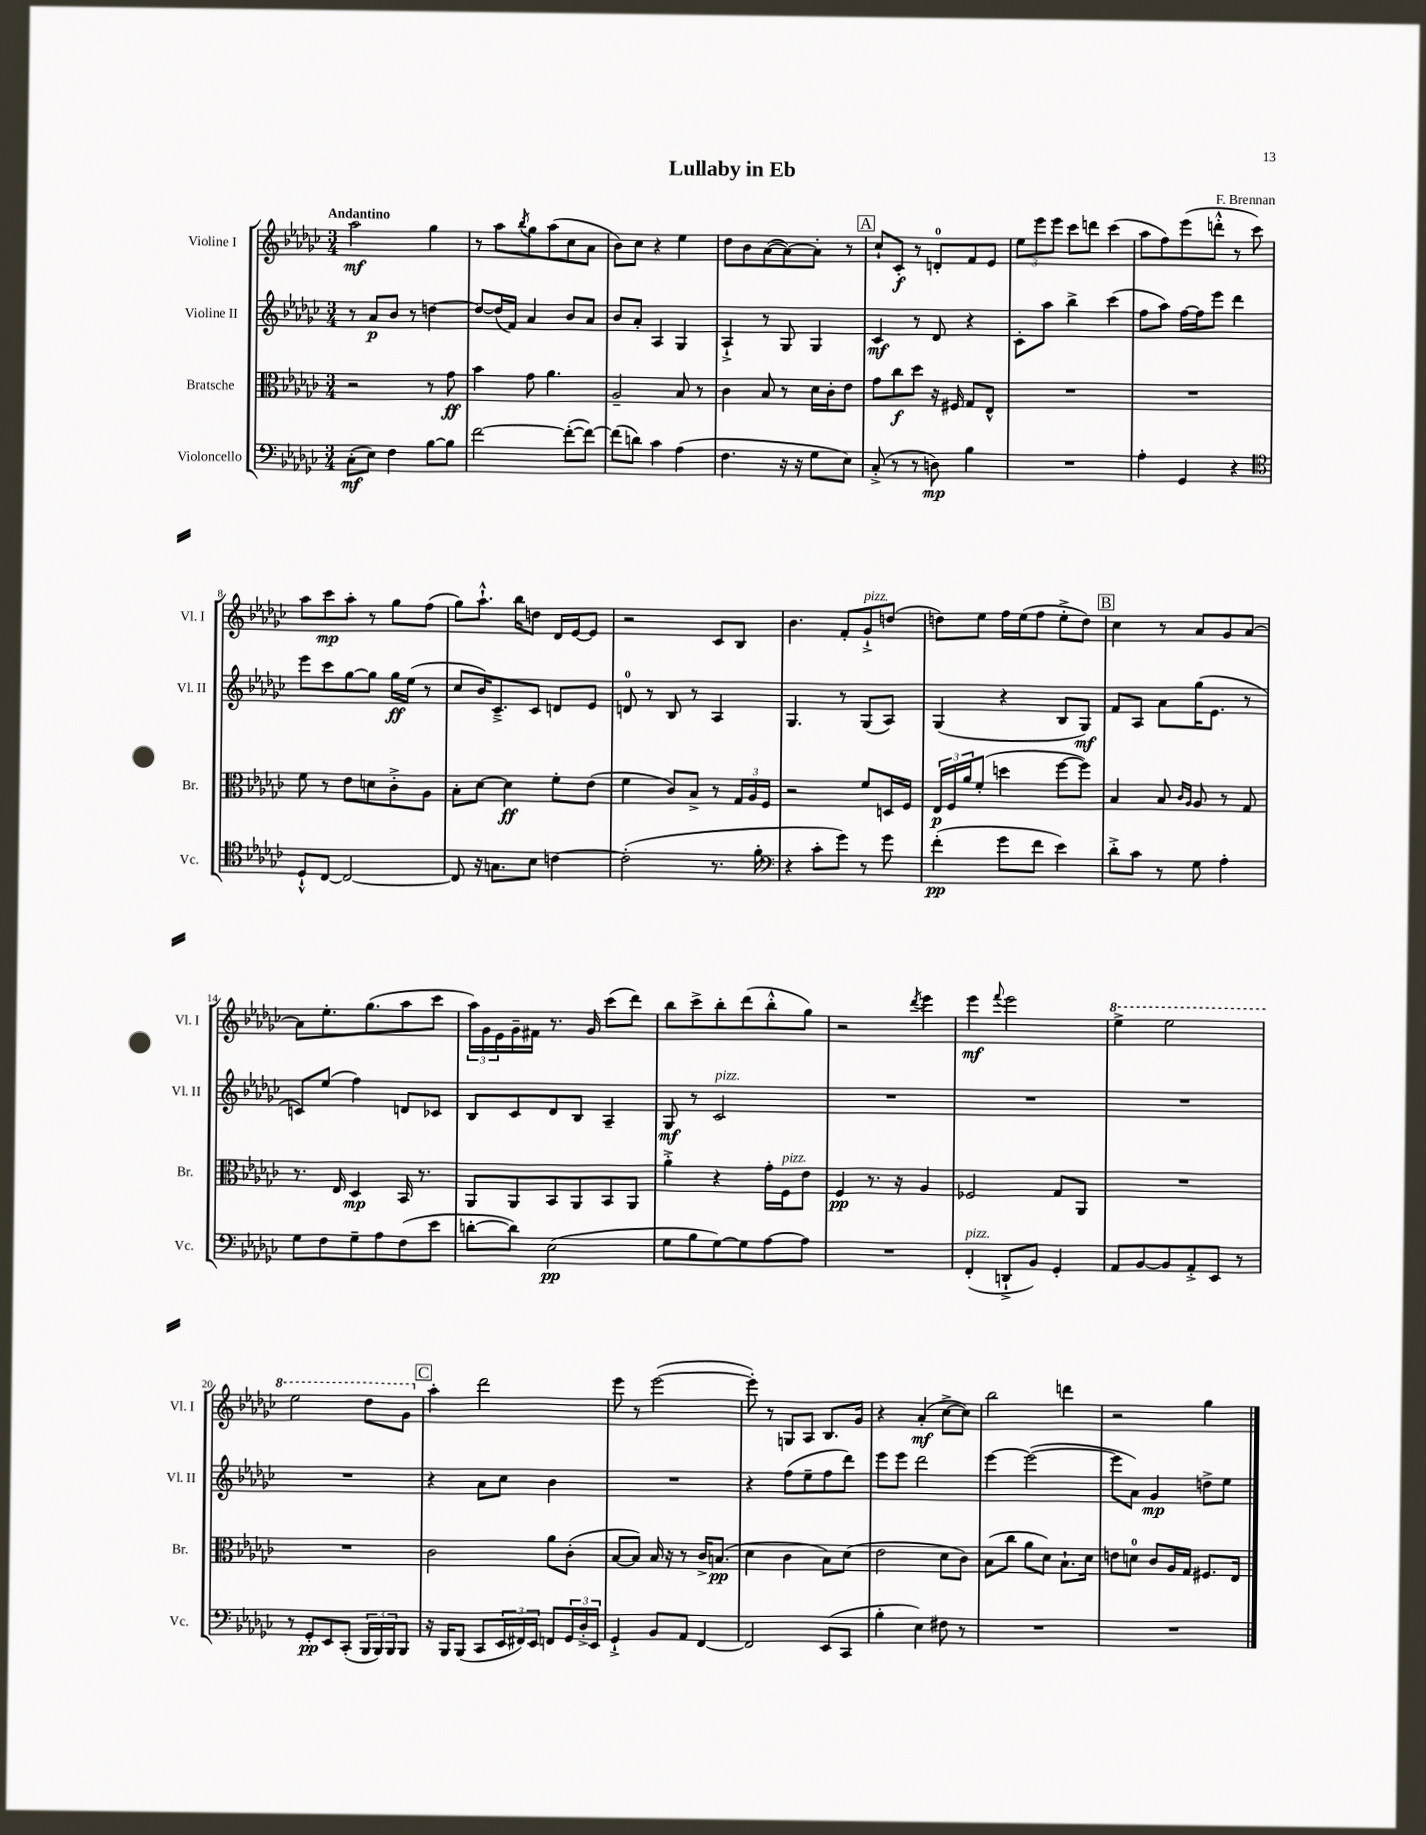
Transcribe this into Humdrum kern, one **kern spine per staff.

**kern	**dynam	**kern	**dynam	**kern	**dynam	**kern	**dynam
*part4	*part4	*part3	*part3	*part2	*part2	*part1	*part1
*staff4	*staff4	*staff3	*staff3	*staff2	*staff2	*staff1	*staff1
*I"Violoncello	*	*I"Bratsche	*	*I"Violine II	*	*I"Violine I	*
*I'Vc.	*	*I'Br.	*	*I'Vl. II	*	*I'Vl. I	*
*clefF4	*	*clefC3	*	*clefG2	*	*clefG2	*
*k[b-e-a-d-g-c-]	*	*k[b-e-a-d-g-c-]	*	*k[b-e-a-d-g-c-]	*	*k[b-e-a-d-g-c-]	*
*M3/4	*	*M3/4	*	*M3/4	*	*M3/4	*
=1	=1	=1	=1	=1	=1	=1	=1
!	!	!	!	!	!	!LO:TX:a:B:t=Andantino	!
(8C-'\L	mf	2r	.	8r	.	2aa-\	mf
8E-\J)	.	.	.	8a-/L	p	.	.
4F\	.	.	.	8b-/J	.	.	.
.	.	.	.	8r	.	.	.
[8B-\L	.	8r	.	[4ddn\	.	4gg-\	.
8B-\J]	.	8g-\	ff	.	.	.	.
=2	=2	=2	=2	=2	=2	=2	=2
[2f\	.	4b-\	.	8dd/L_	.	8r	.
.	.	.	.	(16dd/L]	.	8aa-\L	.
.	.	.	.	16f/JJ)	.	.	.
.	.	.	.	.	.	8qbb-/	.
.	.	8g-\	.	4a-/	.	8gg-\	.
.	.	4.a-\	.	.	.	(8aa-\	.
(8f'\L_	.	.	.	8b-/L	.	8cc-\	.
8f\J_)	.	.	.	8a-/J	.	8a-\J	.
=3	=3	=3	=3	=3	=3	=3	=3
(8f\L]	.	2A-~/	.	8b-/L	.	8b-\L)	.
8dn\J)	.	.	.	8a-'/J	.	8cc-\J	.
4c-\	.	.	.	4A-/	.	4r	.
(4A-\	.	8B-/	.	4G-/	.	4ee-\	.
.	.	8r	.	.	.	.	.
=4	=4	=4	=4	=4	=4	=4	=4
4.F\	.	4c-\	.	4A-`^/	.	8dd-\L	.
.	.	.	.	.	.	8b-\	.
.	.	8B-/	.	8r	.	([8a-\	.
16r	.	8r	.	8G-/	.	8a-\_)	.
16r	.	.	.	.	.	.	.
8G-\L	.	16d-\LL	.	4G-/	.	8a-'\J]	.
.	.	16c-'\J	.	.	.	.	.
8E-\J)	.	8e-\J	.	.	.	8r	.
!!LO:REH:place=s1:t=A
=5	=5	=5	=5	=5	=5	=5	=5
(8C-'^/	.	8g-\L	.	4c-/	mf	8cc-`/L	.
8r	.	8cc-\	f	.	.	8c-'/J	f
8r	.	8dd-\J	.	8r	.	8r	.
8Dn\)	mp	16r	.	8d-/	.	8dn'/L	.
.	.	16F#X/	.	.	.	.	.
4B-\	.	8G-/L	.	4r	.	8f/	.
.	.	8E-^^/J	.	.	.	8e-/J	.
=6	=6	=6	=6	=6	=6	=6	=6
2.r	.	2.r	.	8c-'\L	.	12ee-\L	.
.	.	.	.	.	.	12eee-\	.
.	.	.	.	8aa-\J	.	.	.
.	.	.	.	.	.	12eee-\J	.
.	.	.	.	4bb-^\	.	8ccc-\L	.
.	.	.	.	.	.	8dddn\J	.
.	.	.	.	(4ccc-\	.	(4ccc-\	.
=7	=7	=7	=7	=7	=7	=7	=7
4A-'\	.	2.r	.	8ff\L	.	8aa-\L	.
.	.	.	.	8aa-\J)	.	8ff\)	.
4GG-/	.	.	.	[16ff\LL	.	(8eee-\	.
.	.	.	.	16ff\J]	.	.	.
.	.	.	.	8eee-\J	.	8dddn'^^\J	.
4r	.	.	.	4ddd-\	.	8r	.
.	.	.	.	.	.	8ccc-\)	.
!!LO:LB:g=z
=8	=8	=8	=8	=8	=8	=8	=8
*clefC4	*	*	*	*	*	*	*
8D-`^^/L	.	8f\	.	8eee-\L	.	8aa-\L	.
[8C-/J	.	8r	.	8ccc-\	.	8ccc-\	mp
2C-/_	.	8e-\L	.	[8gg-\	.	8aa-'\J	.
.	.	8dn\	.	8gg-\J]	.	8r	.
.	.	8c-'^\	.	16gg-\LL	ff	8gg-\L	.
.	.	.	.	(16ee-\JJ	.	.	.
.	.	8A-\J	.	8r	.	(8ff\J	.
=9	=9	=9	=9	=9	=9	=9	=9
8C-/]	.	8B-'\L	.	8cc-/L	.	8gg-\L)	.
16r	.	[8d-\J	.	16b-/K)	.	8.aa-`^^\J	.
8.Gn\L	.	.	.	8.c-~^/	.	.	.
.	.	4d-\]	ff	.	.	.	.
.	.	.	.	.	.	16bb-\KL	.
8B-\J	.	.	.	8c-/J	.	8ddn\J	.
[4cn\	.	8f'\L	.	8dn/L	.	16d-/LL	.
.	.	.	.	.	.	[16e-/J	.
.	.	(8e-\J	.	8e-/J	.	8e-/J]	.
=10	=10	=10	=10	=10	=10	=10	=10
(2c'\]	.	4f\	.	8dn/	.	2r	.
.	.	.	.	8r	.	.	.
.	.	8c-/L)	.	8B-/	.	.	.
.	.	8B-^/J	.	8r	.	.	.
8.r	.	8r	.	4A-/	.	8c-/L	.
.	.	24G-/LL	.	.	.	8B-/J	.
.	.	24A-/	.	.	.	.	.
16f'\	.	.	.	.	.	.	.
.	.	24F/JJ	.	.	.	.	.
=11	=11	=11	=11	=11	=11	=11	=11
*clefF4	*	*	*	*	*	*	*
4r	.	2r	.	4.G-/	.	4.b-\	.
8c-'\L	.	.	.	.	.	.	.
8g-\J)	.	.	.	8r	.	8f'/L	.
!	!	!	!	!	!	!LO:TX:a:i:t=pizz.	!
8r	.	8f/L	.	(8G-/L	.	8g-`^/	.
8g-\	.	16Dn/L	.	8A-/J)	.	(8ddn/J	.
.	.	16F/JJ	.	.	.	.	.
=12	=12	=12	=12	=12	=12	=12	=12
(4f'\	pp	24E-/LL	p	(4G-/	.	8ddn\L)	.
.	.	24F/	.	.	.	.	.
.	.	24a-/J	.	.	.	.	.
.	.	(8f'/J	.	.	.	8ee-\J	.
8g-\L	.	4ddn\	.	4r	.	16ff\LL	.
.	.	.	.	.	.	(16ee-\J	.
8f\J	.	.	.	.	.	8ff\J	.
4e-\)	.	[8ff\L	.	8B-/L	.	8ee-'^\L	.
.	.	8ff\J])	.	8G-/J)	mf	8dd\J)	.
!!LO:REH:place=s1:t=B
=13	=13	=13	=13	=13	=13	=13	=13
8d-'^\L	.	4B-/	.	8f/L	.	4cc-\	.
8c-\J	.	.	.	8A-/J	.	.	.
8r	.	8B-/	.	8a-\L	.	8r	.
.	.	16qqc-/LL	.	.	.	.	.
.	.	16qqA-/JJ	.	.	.	.	.
8G-\	.	8A-/	.	(16gg-\K	.	8a-/L	.
.	.	.	.	8.e-\J	.	.	.
4A-'\	.	8r	.	.	.	8g-/	.
.	.	8G-/	.	8r	.	[8a-/J	.
!!LO:LB:g=z
=14	=14	=14	=14	=14	=14	=14	=14
8G-\L	.	8.r	.	8cn/L)	.	8a-\L]	.
8F\	.	.	.	(8ee-/J	.	8.ee-'\	.
.	.	16E-/	.	.	.	.	.
8G-~\	.	4D-/	mp	4ff\)	.	.	.
.	.	.	.	.	.	(8.gg-\	.
8A-\	.	.	.	.	.	.	.
(8F\	.	16BB-/	.	8dn/L	.	8aa-\	.
.	.	8.r	.	.	.	.	.
8e-\J	.	.	.	8c-X/J	.	8ccc-\J	.
=15	=15	=15	=15	=15	=15	=15	=15
[8dn'\L	.	8AA-/L	.	8B-/L	.	24aa-\LL)	.
.	.	.	.	.	.	24g-\	.
.	.	.	.	.	.	24e-\	.
8d\J])	.	8AA-/	.	8c-/	.	16g-~\	.
.	.	.	.	.	.	16f#X\JJ	.
(2E-\	pp	8BB-/	.	8d-/	.	8.r	.
.	.	8AA-/	.	8B-/J	.	.	.
.	.	.	.	.	.	16g-/	.
.	.	8BB-/	.	4A-~/	.	(8ccc-\L	.
.	.	8AA-/J	.	.	.	8ddd-\J)	.
=16	=16	=16	=16	=16	=16	=16	=16
8G-\L	.	4a-'^\	.	8G-/	mf	8bb-\L	.
8B-\	.	.	.	8r	.	8ccc-^\	.
!	!	!	!	!LO:TX:a:i:t=pizz.	!	!	!
[8G-\)	.	4r	.	2c-/	.	8bb-'\	.
8G-\]	.	.	.	.	.	(8ddd-\	.
[8A-\	.	16g-'\LL	.	.	.	8bb-'^^\	.
!	!	!LO:TX:a:i:t=pizz.	!	!	!	!	!
.	.	16F\J	.	.	.	.	.
8A-\J]	.	8e-\J	.	.	.	8gg-\J)	.
=17	=17	=17	=17	=17	=17	=17	=17
2.r	.	4F/	pp	2.r	.	2r	.
.	.	8.r	.	.	.	.	.
.	.	16r	.	.	.	.	.
.	.	.	.	.	.	8qddd-/	.
.	.	4A-/	.	.	.	4eee-\	.
=18	=18	=18	=18	=18	=18	=18	=18
!LO:TX:a:i:t=pizz.	!	!	!	!	!	!	!
(4FF'/	.	2F-X/	.	2.r	.	4eee-\	mf
.	.	.	.	.	.	8qqfff/	.
8DDn`^/L	.	.	.	.	.	2eee-\	.
8BB-/J)	.	.	.	.	.	.	.
4GG-'/	.	8G-/L	.	.	.	.	.
.	.	8AA-/J	.	.	.	.	.
=19	=19	=19	=19	=19	=19	=19	=19
*	*	*	*	*	*	*8va	*
8AA-/L	.	2.r	.	2.r	.	4eee-^\	.
[8BB-/	.	.	.	.	.	.	.
8BB-/]	.	.	.	.	.	2eee-\	.
8AA-'^/	.	.	.	.	.	.	.
8EE-/J	.	.	.	.	.	.	.
8r	.	.	.	.	.	.	.
!!LO:LB:g=z
=20	=20	=20	=20	=20	=20	=20	=20
8r	.	2.r	.	2.r	.	2eee-\	.
8GG-'/L	pp	.	.	.	.	.	.
8EE-/	.	.	.	.	.	.	.
(8CC-'/J	.	.	.	.	.	.	.
24BBB-/LL	.	.	.	.	.	8ddd-\L	.
24BBB-/)	.	.	.	.	.	.	.
24BBB-/J	.	.	.	.	.	.	.
8BBB-/J	.	.	.	.	.	8gg-\J	.
!!LO:REH:place=s1:t=C
=21	=21	=21	=21	=21	=21	=21	=21
*	*	*	*	*	*	*X8va	*
16r	.	2c-\	.	4r	.	4aa-'\	.
16BBB-/KL	.	.	.	.	.	.	.
(8BBB-/J	.	.	.	.	.	.	.
8CC-/L	.	.	.	8a-\L	.	2ddd-\	.
24EE-/L	.	.	.	8cc-\J	.	.	.
24FF#X/)	.	.	.	.	.	.	.
24EE-/JJ	.	.	.	.	.	.	.
8FFn/L	.	8a-\L	.	4b-\	.	.	.
24GG-/L	.	(8c-'\J	.	.	.	.	.
24D-'^/	.	.	.	.	.	.	.
24EE-/JJ	.	.	.	.	.	.	.
=22	=22	=22	=22	=22	=22	=22	=22
4GG-`^/	.	[8B-/L	.	2.r	.	8eee-\	.
.	.	8B-/J])	.	.	.	8r	.
8BB-/L	.	16B-/	.	.	.	([2eee-\	.
.	.	16r	.	.	.	.	.
8AA-/J	.	8r	.	.	.	.	.
[4FF/	.	16c-^/KL	.	.	.	.	.
.	.	(8.Bn/J	pp	.	.	.	.
=23	=23	=23	=23	=23	=23	=23	=23
2FF/]	.	4d-\	.	4r	.	8eee-'\])	.
.	.	.	.	.	.	8r	.
.	.	4c-\	.	(8ff\L	.	8Gn/L	.
.	.	.	.	8ee-~\	.	8A-/J	.
(8EE-/L	.	8B-\L)	.	8ff\	.	8.B-/L	.
8CC-/J	.	(8d-\J	.	8ddd-\J)	.	.	.
.	.	.	.	.	.	16g-/Jk	.
=24	=24	=24	=24	=24	=24	=24	=24
4B-'\	.	2e-\	.	8eee-\L	.	4r	.
.	.	.	.	8eee-\J	.	.	.
4E-\)	.	.	.	2ddd-\	.	(4a-'/	mf
8F#X\	.	8d-\L	.	.	.	[8cc-^\L	.
8r	.	8c-\J)	.	.	.	8cc-\J])	.
=25	=25	=25	=25	=25	=25	=25	=25
2.r	.	(8B-\L	.	[4eee-\	.	2bb-\	.
.	.	8cc-\J	.	.	.	.	.
.	.	8a-\L	.	(2eee-\_	.	.	.
.	.	8d-\J)	.	.	.	.	.
.	.	8.B-`\L	.	.	.	4dddn\	.
.	.	16d-\Jk	.	.	.	.	.
=26	=26	=26	=26	=26	=26	=26	=26
2.r	.	8en\L	.	8eee-\L]	.	2r	.
.	.	8dn\J	.	8a-\J)	.	.	.
.	.	8c-/L	.	4g-/	mp	.	.
.	.	16A-/L	.	.	.	.	.
.	.	16G-/JJ	.	.	.	.	.
.	.	8.F#X/L	.	8ddn^\L	.	4gg-\	.
.	.	.	.	8ee-\J	.	.	.
.	.	16E-/Jk	.	.	.	.	.
==	==	==	==	==	==	==	==
*-	*-	*-	*-	*-	*-	*-	*-
